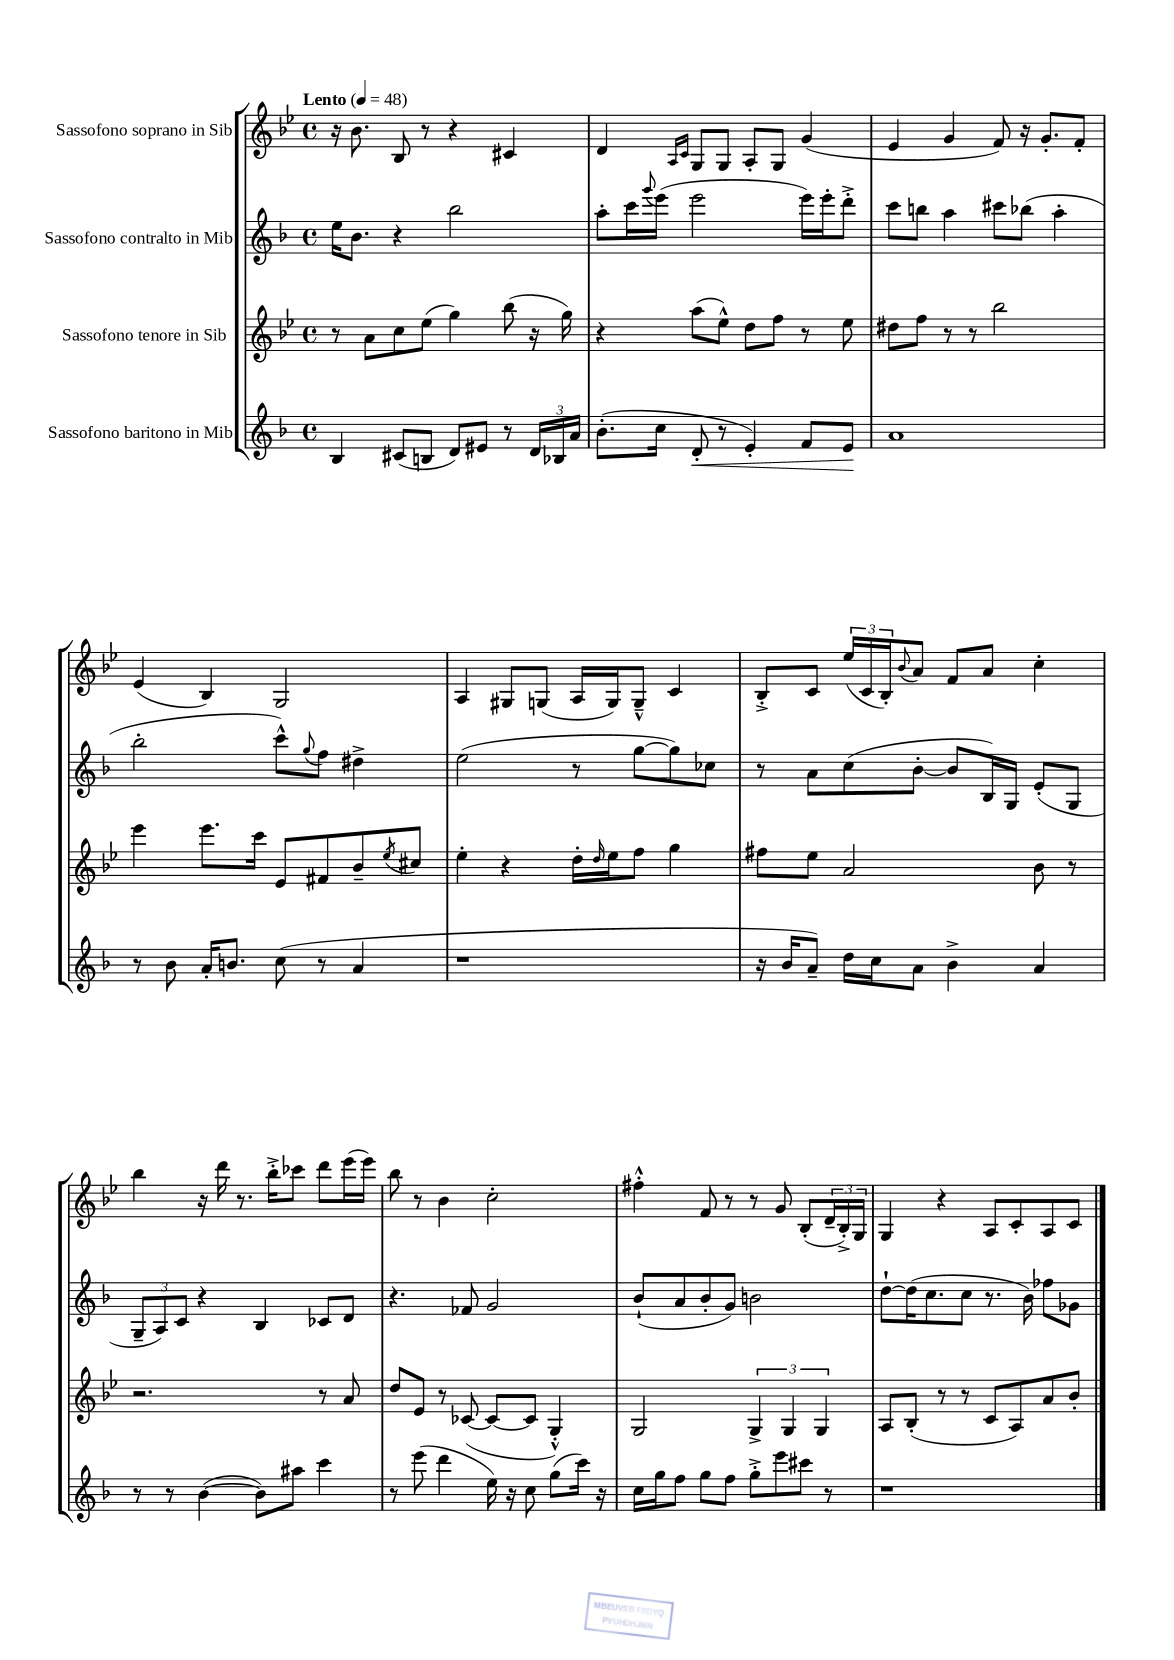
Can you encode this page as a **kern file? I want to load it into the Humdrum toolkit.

**kern	**dynam	**kern	**kern	**kern
*part4	*part4	*part3	*part2	*part1
*staff4	*staff4	*staff3	*staff2	*staff1
*I"Sassofono baritono in Mib	*	*I"Sassofono tenore in Sib	*I"Sassofono contralto in Mib	*I"Sassofono soprano in Sib
*clefG2	*	*clefG2	*clefG2	*clefG2
*k[b-]	*	*k[b-e-]	*k[b-]	*k[b-e-]
*M4/4	*	*M4/4	*M4/4	*M4/4
*met(c)	*	*met(c)	*met(c)	*met(c)
*MM48	*	*MM48	*MM48	*MM48
=1	=1	=1	=1	=1
!	!	!	!	!LO:TX:a:B:t=Lento
4B-/	.	8r	16ee\KL	16r
.	.	.	8.b-\J	8.b-\
.	.	8a\L	.	.
(8c#X/L	.	8cc\	4r	8B-/
8Bn/J	.	(8ee-\J	.	8r
8d/L)	.	4gg\)	2bb-\	4r
8e#X/J	.	.	.	.
8r	.	(8bb-\	.	4c#X/
24d/LL	.	16r	.	.
24B-X/	.	.	.	.
.	.	16gg\)	.	.
24a/JJ	.	.	.	.
=2	=2	=2	=2	=2
(8.b-'\L	.	4r	8aa'\L	4d/
.	.	.	16ccc\L	.
.	.	.	8qqggg/	.
16cc\Jk	.	.	(16eee\JJ	.
.	.	.	.	16qqA/LL
.	.	.	.	16qqc/JJ
!	!LO:HP:b	!	!	!
8d'/	<	(8aa\L	2eee\	8G/L
8r	.	8ee-^^\J)	.	8G/J
4e'/)	.	8dd\L	.	8A'/L
.	.	8ff\J	.	8G/J
8f/L	.	8r	16eee\LL)	(4g/
.	.	.	16eee'\J	.
8e/J	.	8ee-\	8ddd'^\J	.
.	[	.	.	.
=3	=3	=3	=3	=3
1a	.	8dd#X\L	8ccc\L	4e-/
.	.	8ff\J	8bbn\J	.
.	.	8r	4aa\	4g/
.	.	8r	.	.
.	.	2bb-\	8ccc#X\L	8f/)
.	.	.	(8bb-X\J	16r
.	.	.	.	8.g'/L
.	.	.	4aa'\	.
.	.	.	.	8f'/J
!!LO:LB:g=z
=4	=4	=4	=4	=4
8r	.	4eee-\	2bb-'\	(4e-/
8b-\	.	.	.	.
16a'/KL	.	8.eee-\L	.	4B-/)
8.bn/J	.	.	.	.
.	.	16ccc\Jk	.	.
(8cc\	.	8e-/L	8ccc^^\L)	2G/
.	.	.	8qqgg/	.
8r	.	8f#X/	8ff\J	.
4a/	.	8b-~/	4dd#X^\	.
.	.	8qee-/	.	.
.	.	8cc#X/J	.	.
=5	=5	=5	=5	=5
1r	.	4ee-'\	(2ee\	4A/
.	.	4r	.	8G#X/L
.	.	.	.	(8Gn/J
.	.	16dd'\LL	8r	16A/LL
.	.	16qqdd/	.	.
.	.	16ee-\J	.	16G/J)
.	.	8ff\J	[8gg\L	8G~^^/J
.	.	4gg\	8gg\])	4c/
.	.	.	8cc-X\J	.
=6	=6	=6	=6	=6
16r	.	8ff#X\L	8r	8B-'^/L
16b-/KL	.	.	.	.
8a~/J)	.	8ee-\J	8a\L	8c/J
16dd\LL	.	2a/	(8cc\	(24ee-/LL
.	.	.	.	24c/
16cc\J	.	.	.	.
.	.	.	.	24B-'/J)
.	.	.	.	8qqb-/
8a\J	.	.	[8b-'\J	8a/J
4b-^\	.	.	8b-/L]	8f/L
.	.	.	16B-/L)	8a/J
.	.	.	16G/JJ	.
4a/	.	8b-\	(8e'/L	4cc'\
.	.	8r	8G/J	.
!!LO:LB:g=z
=7	=7	=7	=7	=7
8r	.	2.r	12G~/L	4bb-\
.	.	.	12A/)	.
8r	.	.	.	.
.	.	.	12c/J	.
([4b-\	.	.	4r	16r
.	.	.	.	16ddd\
.	.	.	.	8.r
8b-\L])	.	.	4B-/	.
.	.	.	.	16bb-'^\KL
8aa#X\J	.	.	.	8ccc-X\J
4ccc\	.	8r	8c-X/L	8ddd\L
.	.	8a/	8d/J	(16eee-\L
.	.	.	.	16eee-\JJ)
=8	=8	=8	=8	=8
8r	.	8dd/L	4.r	8bb-\
(8eee\	.	8e-/J	.	8r
4ddd\	.	8r	.	4b-\
.	.	([8c-X/	8f-X/	.
16ee\)	.	8c-/L_	2g/	2cc'\
16r	.	.	.	.
8cc\	.	8c-/J]	.	.
(8gg\L	.	4G'^^/)	.	.
16ccc\Jk)	.	.	.	.
16r	.	.	.	.
=9	=9	=9	=9	=9
16cc\LL	.	2G/	(8b-`/L	4ff#X'^^\
16gg\J	.	.	.	.
8ff\J	.	.	8a/	.
8gg\L	.	.	8b-'/	8f/
8ff\J	.	.	8g/J)	8r
8gg'^\L	.	6G^/	2bn\	8r
8eee\	.	.	.	8g/
.	.	6G/	.	.
8ccc#X\J	.	.	.	(8B-'/L
.	.	6G/	.	.
8r	.	.	.	24d~/L
.	.	.	.	24B-'^/)
.	.	.	.	24G/JJ
=10	=10	=10	=10	=10
1r	.	8A/L	[8dd`\L	4G/
.	.	(8B-'/J	(16dd\K]	.
.	.	.	8.cc\	.
.	.	8r	.	4r
.	.	8r	8cc\J	.
.	.	8c/L	8.r	8A/L
.	.	8A/)	.	8c'/
.	.	.	16b-\)	.
.	.	8a/	8ff-X\L	8A/
.	.	8b-'/J	8g-X\J	8c/J
==	==	==	==	==
*-	*-	*-	*-	*-
